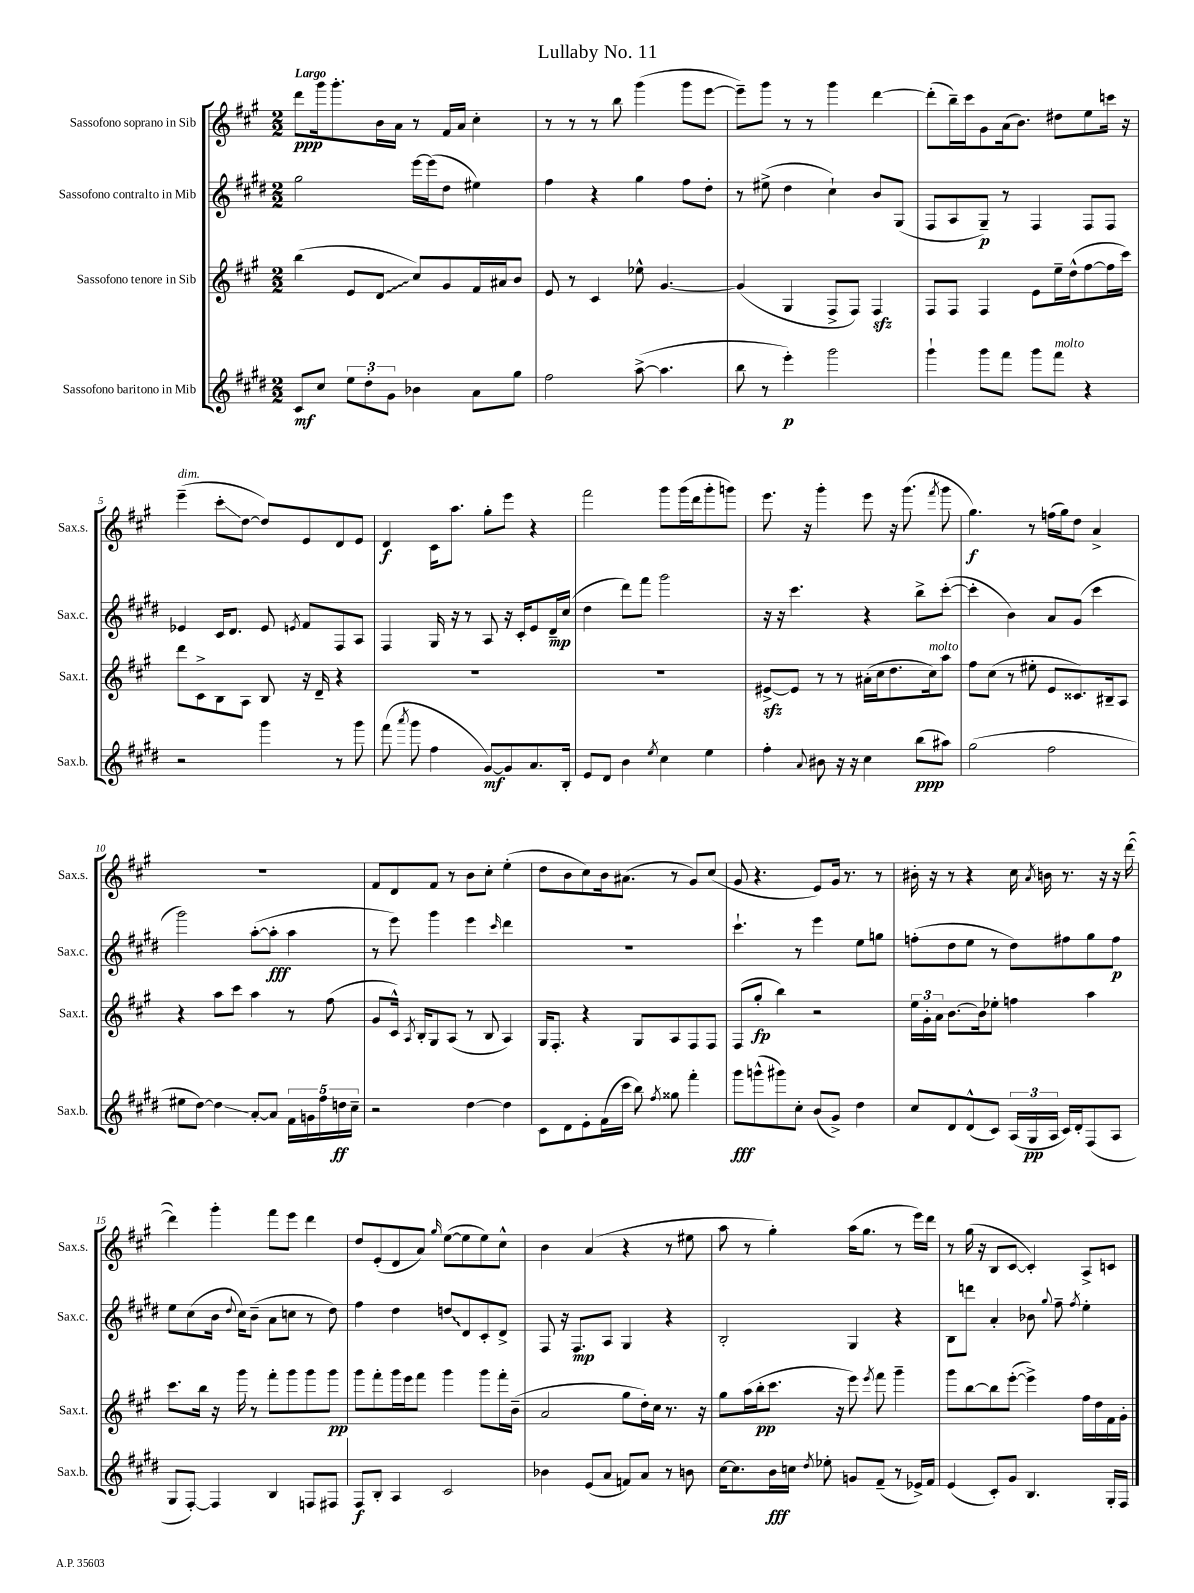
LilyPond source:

\header { title = "Lullaby No. 11" }
<<
\new StaffGroup <<
\new Staff = "s0" \with { instrumentName = "Sassofono soprano in Sib" shortInstrumentName = "Sax.s." } {
    \clef treble \key a \major \numericTimeSignature \time 2/2 \tempo "Largo"
    \autoBeamOff d'''8[\ppp gis'''16 gis'''8.-. b'16 a'16] r8 fis'16[ a'16] cis''4-. |
    r8 r8 r8 b''8 gis'''4( gis'''8[ e'''8]~ |
    e'''8[--) gis'''8] r8 r8 gis'''4 d'''4~ |
    d'''8[-.( b''16--) cis'''16 gis'8 a'16( b'8.]) dis''8[ e''8 c'''16] r16 |
    e'''4--^\markup { \italic "dim." }( cis'''8[-.\glissando d''8]~ d''8[) e'8 d'8 e'8] |
    d'4\f cis'16[ a''8.] gis''8[-. e'''8] r4 |
    fis'''2 gis'''8[ gis'''16( d'''16 gis'''8-. g'''8]) |
    e'''8. r16 gis'''4-. e'''8 r16 gis'''8.( \acciaccatura { fis'''8 } gis'''8 |
    gis''4.\f) r8 f''16[( gis''16) d''8] a'4-> |
    R1 |
    fis'8[ d'8 fis'8] r8 b'8[ cis''8]-. e''4-.( |
    d''8[ b'8 cis''8) b'16 ais'8.]( r8 gis'8[) cis''8]( |
    gis'8 r4. e'8[) gis'16] r8. r8 |
    bis'16-. r16 r8 r4 cis''16 \acciaccatura { a'8 } b'16 r8. r16 r16 d'''16~( |
    d'''4) gis'''4-. fis'''8[ e'''8] d'''4 |
    d''8[ e'8-.( d'8 a'8]) \grace { gis''16 } e''8[~( e''8 e''8) cis''8]-^ |
    b'4 a'4( r4 r8 eis''8 |
    a''8 r8 gis''4-.) a''16[( gis''8.] r8 e'''16[) d'''16] |
    r8 gis''16( r16 b8[ cis'8]~ cis'4-.) a8[-> c'8] \bar "|." |
}
\new Staff = "s1" \with { instrumentName = "Sassofono contralto in Mib" shortInstrumentName = "Sax.c." } {
    \clef treble \key e \major \numericTimeSignature \time 2/2
    \autoBeamOff gis''2 e'''16[~ e'''16( dis''8] eis''4) |
    fis''4 r4 gis''4 fis''8[ dis''8]-. |
    r8 eis''8->( dis''4 cis''4-!) b'8[ gis8]( |
    fis8[ a8 gis8]--\p) r8 fis4 fis8[ fis8] |
    ees'4 cis'16[ dis'8.] ees'8 \acciaccatura { e'8 } fis'8[ fis8 a8] |
    fis4 gis16 r16 r8 a8 r16 cis'16[-. e'8 dis'16--\mp cis''16]( |
    dis''4 dis'''8[) fis'''8] gis'''2 |
    r16 r16 cis'''4. r4 b''8[-> cis'''8]~-.( |
    cis'''4-. b'4) a'8[ gis'8]( cis'''4 |
    gis'''2) a''8[~-.( a''8]-.\fff a''4 |
    r8 e'''8) gis'''4 e'''4 \grace { cis'''16 } dis'''4 |
    R1 |
    cis'''4.-! r8 e'''4 e''8[ g''8] |
    f''8[-.( dis''8 e''8] r8 dis''8[) fis''8 gis''8 fis''8]\p |
    e''8[ cis''8( b'16] \appoggiatura { dis''8 } cis''16[) b'8]--( a'8[ c''8] r8 dis''8) |
    fis''4 dis''4 \once \override Glissando.style = #'zigzag d''8[\glissando dis'8 cis'8-. dis'8]-> |
    fis8 r16 fis8.[\mp a8] gis4 r4 |
    b2-. gis4 r4 |
    b8[ d'''8] a'4-. bes'8 \appoggiatura { gis''8 } fis''8-- \acciaccatura { fis''8 } e''4-. \bar "|." |
}
\new Staff = "s2" \with { instrumentName = "Sassofono tenore in Sib" shortInstrumentName = "Sax.t." } {
    \clef treble \key a \major \numericTimeSignature \time 2/2
    \autoBeamOff b''4( e'8[ \once \override Glissando.style = #'zigzag d'8]\glissando cis''8[) gis'8 fis'16 ais'16 b'8] |
    e'8 r8 cis'4 ees''8-^ gis'4.~ |
    gis'4( gis4 fis8[-> fis8]) fis4\sfz |
    fis8[ fis8] fis4 e'8[ e''16-- d''16-^( fis''8~ fis''16 cis'''16]) |
    d'''8[ cis'8-> b8 a8] b8 r16 d'16-- r4 |
    R1 |
    R1 |
    eis'8[~->\sfz eis'8] r8 r8 ais'16[-.( cis''16 d''8. cis''16^\markup { \italic "molto" }) a''8] |
    fis''8[ cis''8]( r8 eis''8-. e'8[ cisis'8.) bis16-- a8] |
    r4 a''8[ cis'''8] a''4 r8 fis''8( |
    gis'8[ cis'16]-^) \acciaccatura { a8 } b16[-. gis8 a8]( r8 b8 a4) |
    gis16[ fis8.]-. r4 gis8[ a8 fis8 fis8] |
    fis8[( gis''8]-.\fp b''4) r2 |
    \tuplet 3/2 { e''16[ gis'16-. a'16] } b'8.[~ b'16 ees''8]-. f''4 a''4 |
    cis'''8.[ b''16] r16 gis'''16 r8 fis'''8[-. gis'''8 gis'''8 gis'''8]\pp |
    gis'''8[ fis'''8-. gis'''16 e'''16 fis'''8] gis'''4 gis'''8[ fis'''16-. b'16]--( |
    a'2 gis''8[ d''16-.) cis''16] r8. r16 |
    gis''8[ a''16( b''16-.\pp cis'''8.] r16 e'''8) \acciaccatura { e'''8 } fis'''8 gis'''4-- |
    gis'''8[ b''8~ b''8 e'''8]~-.( e'''4->) fis''16[ d''16 fis'16 gis'16]-. \bar "|." |
}
\new Staff = "s3" \with { instrumentName = "Sassofono baritono in Mib" shortInstrumentName = "Sax.b." } {
    \clef treble \key e \major \numericTimeSignature \time 2/2
    \autoBeamOff cis'8[\mf cis''8] \tuplet 3/2 { e''8[ dis''8-. gis'8] } bes'4 a'8[ gis''8] |
    fis''2 a''8~->( a''4. |
    b''8 r8 e'''4-.\p) gis'''2 |
    gis'''4-! gis'''8[ fis'''8] gis'''8[ fis'''8]^\markup { \italic "molto" } r4 |
    r2 gis'''4 r8 gis'''8 |
    fis'''8( \acciaccatura { a'''8 } gis'''8 fis''4 gis'8[~\mf) gis'8 a'8. b16]-. |
    e'8[ dis'8] b'4 \acciaccatura { e''8 } cis''4 e''4 |
    fis''4-. \appoggiatura { a'8 } bis'8 r16 r16 cis''4 b''8[\ppp( ais''8]) |
    gis''2( fis''2 |
    eis''8[ dis''8]~) dis''4\glissando a'8[~-. a'8] \tuplet 5/4 { fis'16[ g'16 fis''16 d''16\ff cis''16]-- } |
    r2 dis''4~ dis''4 |
    cis'8[ dis'8 e'8-. fis'16( cis'''16] b''8) \acciaccatura { fis''8 } gisis''8 fis'''4-. |
    gis'''8[\fff g'''8-^( gis'''8) cis''8]-. b'8[( gis'8]->) dis''4 |
    cis''8[ dis'8 dis'8-^( cis'8]) \tuplet 3/2 { a16[( gis16\pp a16] } cis'16[) dis'16-. fis8( a8] |
    gis8[ fis8]~-.) fis4 b4 f8[ fis8] |
    fis8[\f b8]-. a4 cis'2 |
    bes'4 e'8[( a'8] f'8[) a'8] r8 b'8 |
    cis''16[~ cis''8. b'16\fff c''16] \acciaccatura { dis''8 } ees''8-. g'8[ fis'8]--( r8 ees'16[->) fis'16] |
    e'4( cis'8[-.) gis'8] b4. gis16[-. fis16] \bar "|." |
}
>>
>>
